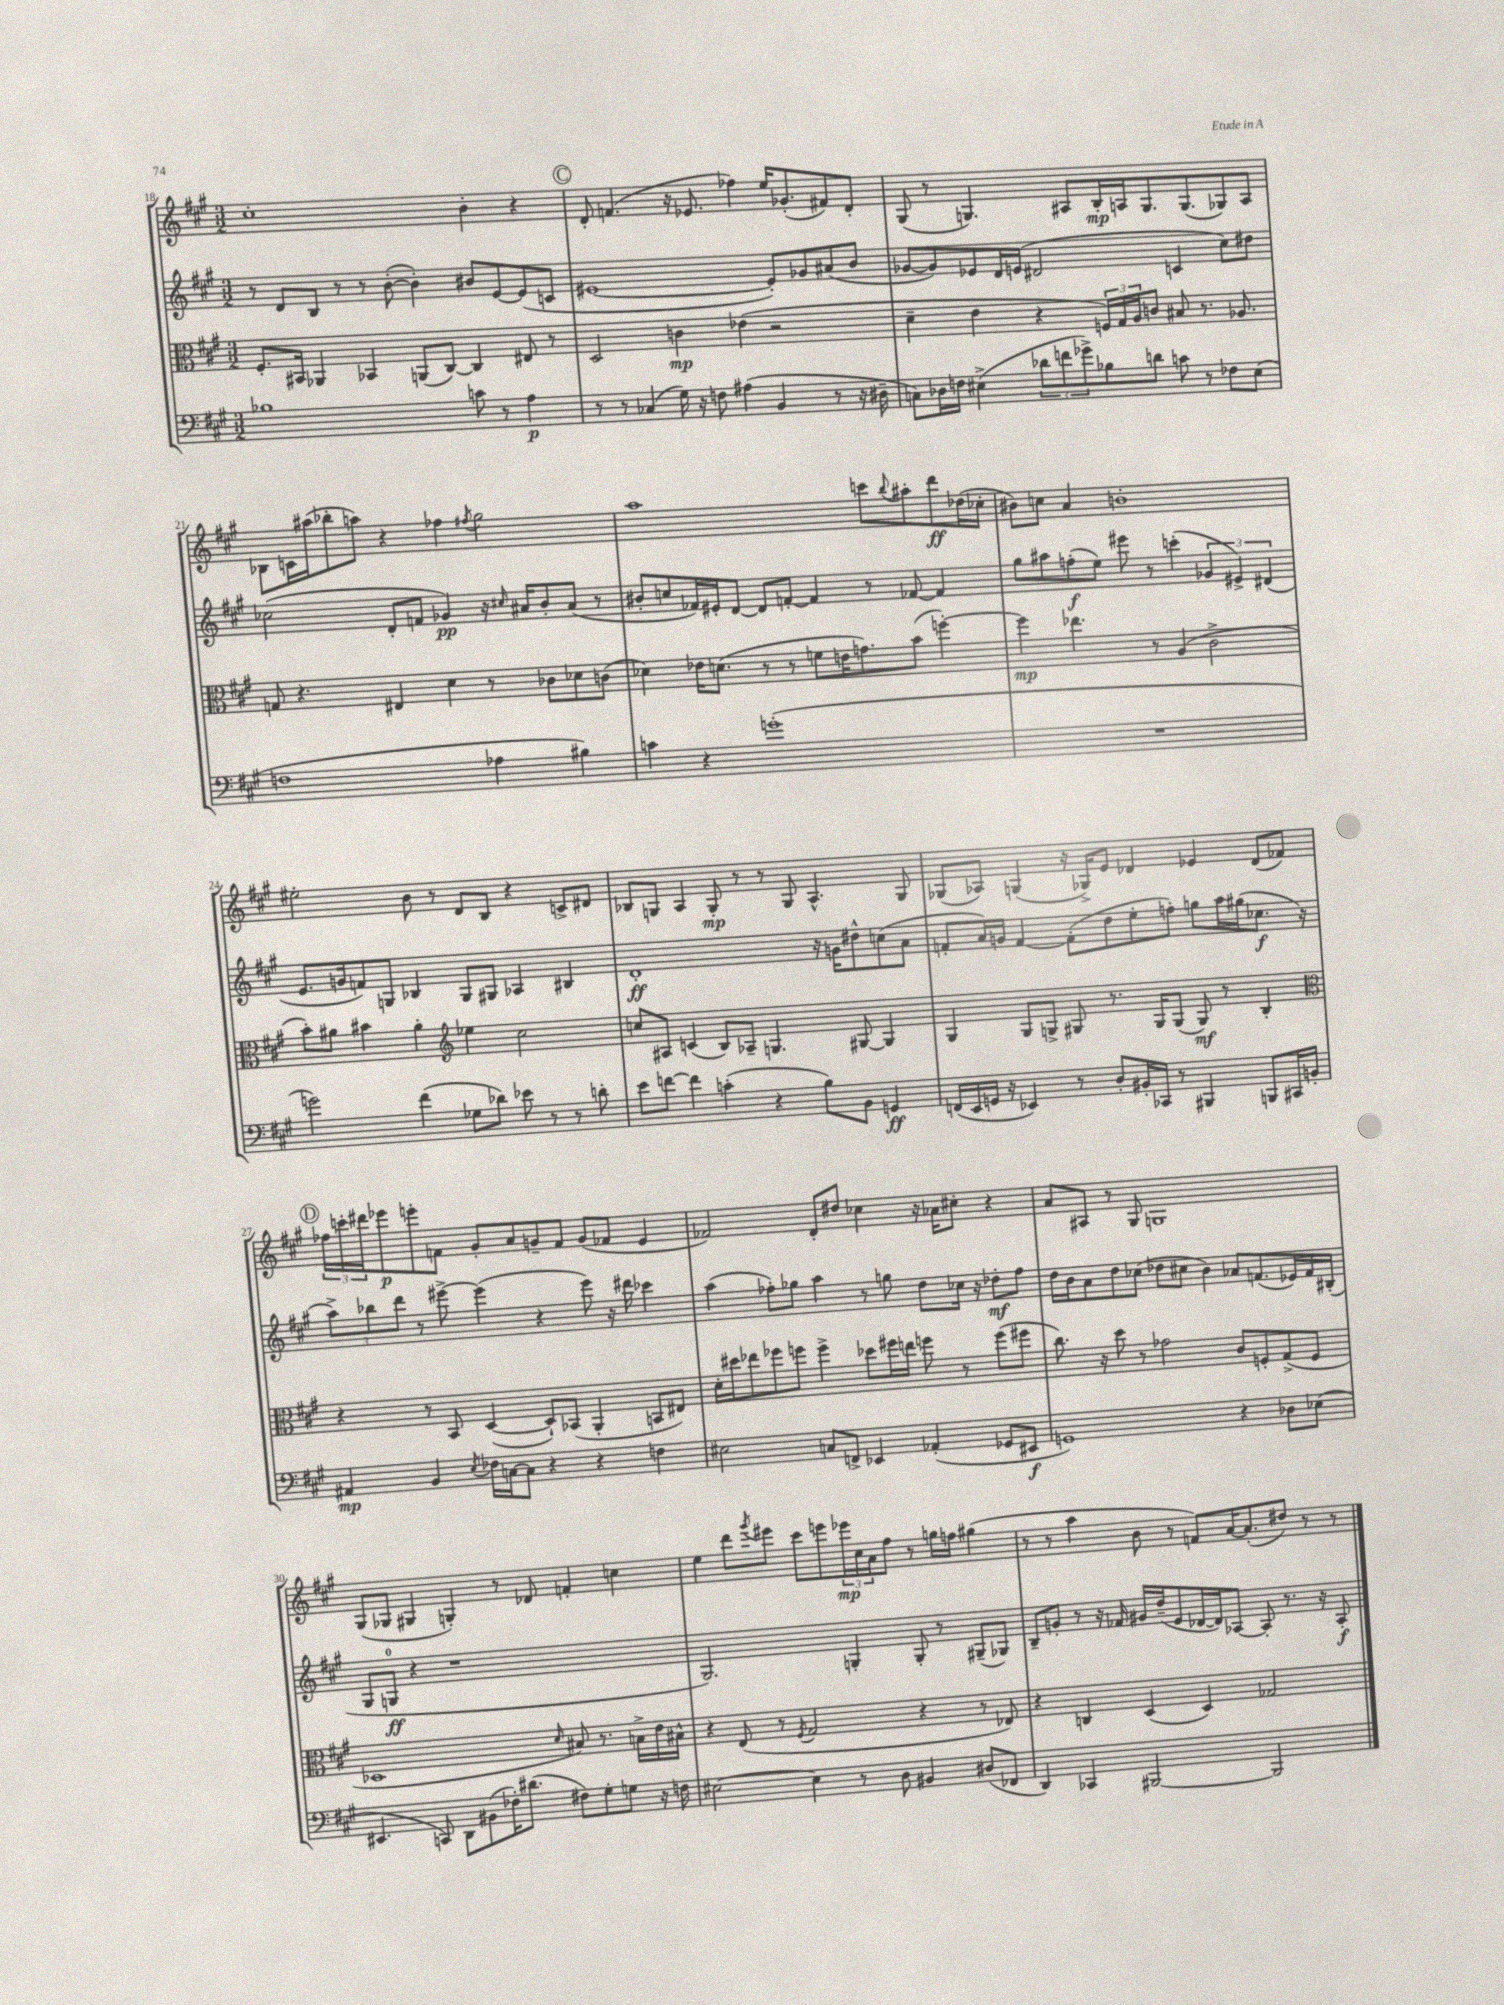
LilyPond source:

<<
\new StaffGroup <<
\new Staff = "s0" {
    \clef treble \key a \major \numericTimeSignature \time 3/2
    cis''1-. b'4-. r4 |
    \mark \markup { \circle "C" } d'8-. f'4.( r16 ees'8. fes''4) e''16 ges'8.-.( fis'8) d'8-. |
    gis8( r8 g4.) ais8 b16-.\mp a16 g8. g8.( ges8) a8 |
    bes8 c'16 ais''16( bes''8-. a''8) r4 fes''4 \acciaccatura { fis''8 } gis''2 |
    a''1 c'''8 \appoggiatura { b''8 } ais''8-. d'''8\ff des''16( ces''16-. |
    bis'8) c''8 a'4 b'1-. |
    eis''2-. b'8 r8 d'8 b8 r4 c'8-> dis'8 |
    bes8 g8 a4 g8-.\mp r8 r8 g8 a4.-^ g8 |
    ges8( aes8) g4( r16 ges16->) e'8 des'4 ees'4 des'8( fes'8) |
    \mark \markup { \circle "D" } \tuplet 3/2 { fes''16 c'''16-. dis'''16 } ees'''8\p e'''8-. f'8 gis'8-. a'8 g'8-- f'8 g'8( fes'8 e'4 |
    fes'2) d'8-. dis''8 ces''4 r16 aes'16 cis''8-. r4 |
    a'8 ais8 r8 gis8 g1 |
    gis8( ges8 gis4 g4-.) r8 des'8 f'4-. c''4 |
    e''4 d'''8 \acciaccatura { gis'''8 } eis'''8 cis'''8 e'''8 \tuplet 3/2 { ees'''16\mp cis''16 a'16 } fis''8 r8 g''16 f''16 gis''4( |
    r8 r8 a''4 b'8 r8 f'8) a'16~ a'8.-.( dis''8) r8 r8 \bar "|." |
}
\new Staff = "s1" {
    \clef treble \key a \major \numericTimeSignature \time 3/2
    r8 d'8 b8 r8 r8 b'8~-.( b'4-.) bis'8 e'8~ e'8( c'8 |
    \mark \markup { \circle "C" } eis'1~ eis'8-.) ges'8 ais'8( b'8 |
    ges'8~ ges'8) ees'8 d'16 e'16( dis'2 c'4 cis''8) dis''8 |
    ces''2( d'8-. f'8 ges'4\pp) r16 \grace { cis''16 } ais'16 b'8-. ais'8( r8 |
    bis'8-. c''8 fes'16) eis'16-. d'8~ d'8 f'8~-. f'4 r8 fes'8~ fes'4 |
    gis''8 ais''8 f''8-.\f( e''8) eis'''8 r8 c'''4-.( \tuplet 3/2 { ges'4 eis'4->) dis'4( } |
    e'8. g'16 f'8) g8 bes4 g8 gis8 aes4 bis4 |
    d'1-.\ff r16 g'16 dis''8-^ c''8( a'8 |
    f'8-. a'16) g'16 f'4~ f'8-.( d''8 e''8-. f''8-.) g''8 a''16 gis''16( ces''8.\f r16 |
    \mark \markup { \circle "D" } \tuplet 3/2 { a''8->) bes''8 d'''8 } r8 eis'''8~-> eis'''4( r4 eis'''8) r16 dis'''16 ces'''4 |
    a''4( fes''8-.) ges''8 a''4 r8 g''8 d''8 ces''16 r16 des''8-.\mf fes''8 |
    d''16 b'16 a'8 d''8 ces''8( des''8 cis''8 b'4) aes'8 f'8.( ees'16) f'16 bis16-.( |
    gis8 g8-0\ff r4 r1 |
    gis2.) g4-. g8-. r8 gis8--( ges8) |
    b8-- g'8-. r8 r16 fes'16 gis'16 d''16--( e'8 des'16~ des'16) aes8~ aes8-. r8. r16 aes8-.\f \bar "|." |
}
\new Staff = "s2" {
    \clef alto \key a \major \numericTimeSignature \time 3/2
    fis8.-. bis,16 aes,4 bes,4 a,8( cis8~) cis4 eis8 r8 |
    \mark \markup { \circle "C" } d2 c'4\mp ees'4( r2 |
    d'4-- e'4 r4 \tuplet 3/2 { f16) gis16 a16 } c'8 bis8 r8. aes8. |
    g8 r4. eis4 d'4 r8 ces'8 des'8 c'8( |
    des'4) ees'16 d'8.( r8 r8 f'8 e'16 g'8.) b'8( f''4~-.) |
    f''4\mp ees''4. r8 a4( cis'2-> |
    b'8-.) ais'8 bis'4 ais'4-. \clef treble ees''4 cis''2 |
    c''8 ais8 c'4( b8) aes8-- g4. gis8~ gis4 |
    gis4 gis8 g8-> gis8 r8. gis16 gis8( gis8\mf) r8 b4-. |
    \mark \markup { \circle "D" } \clef alto r4 r8 b,8 d4~( d8-!) bes,8( a,4-. b,8 eis8) |
    d'16-. dis''16 ees''8 fes''8 f''8 f''4-> des''8 fis''16 e''16 f''8 r8 f''8( fis''8 |
    cis''8.) r16 d''8 r8 ges'2 cis'8 f8-. gis8->( f8 |
    des1 \grace { d'16 } bis8) r8. b16-> e'16 bis16-^ |
    r4 e8( r8 \acciaccatura { fis8 } gis2 r4 r8 ees8) |
    r4 c4 d4( d4) ges2 \bar "|." |
}
\new Staff = "s3" {
    \clef bass \key a \major \numericTimeSignature \time 3/2
    bes1 c'8 r8 a4\p |
    \mark \markup { \circle "C" } r8 r8 ces4( gis16) r16 f8 ais4( b,4 r8 r16 dis16-- |
    c8) des16 f16 eis4->( \tuplet 3/2 { des'8 f'8 ges'8->) } bes8 d'8 c'8 r8 fes8 eis8( |
    f1 aes4 bis4) |
    c'4 r4 g'1-.( |
    R1. |
    g'2) fis'4( ges8 des'8) ees'8 r8 r8 d'8-. |
    e'8 f'8~ f'4 c'4-.( r4 b8) b,8 g,4\ff |
    f,16( e,16 g,16 r16 ees,4) r8 d8-. bis,16-. ces,16 r8 bis,,4 b,,8 cis,16 b,16-. |
    \mark \markup { \circle "D" } ais,4\mp b,4 \acciaccatura { e8 } fes16 c16~ c8 r4 r4 f4 |
    eis2 c8 f,8-> ees,4 aes,4-.( ges,8 eis,8\f |
    g,1) r4 des8 ees8( |
    eis,4. c,8) d,8 bis,8( fes16-.) dis'8.( fis8) gis8-. g8 r16 f16 |
    eis2~ eis4 r8 d8 bis,4 dis8( fes,8 |
    d,4) ces,4 bis,,2~ bis,,2 \bar "|." |
}
>>
>>
\layout { \context { \Score currentBarNumber = #18 } }
